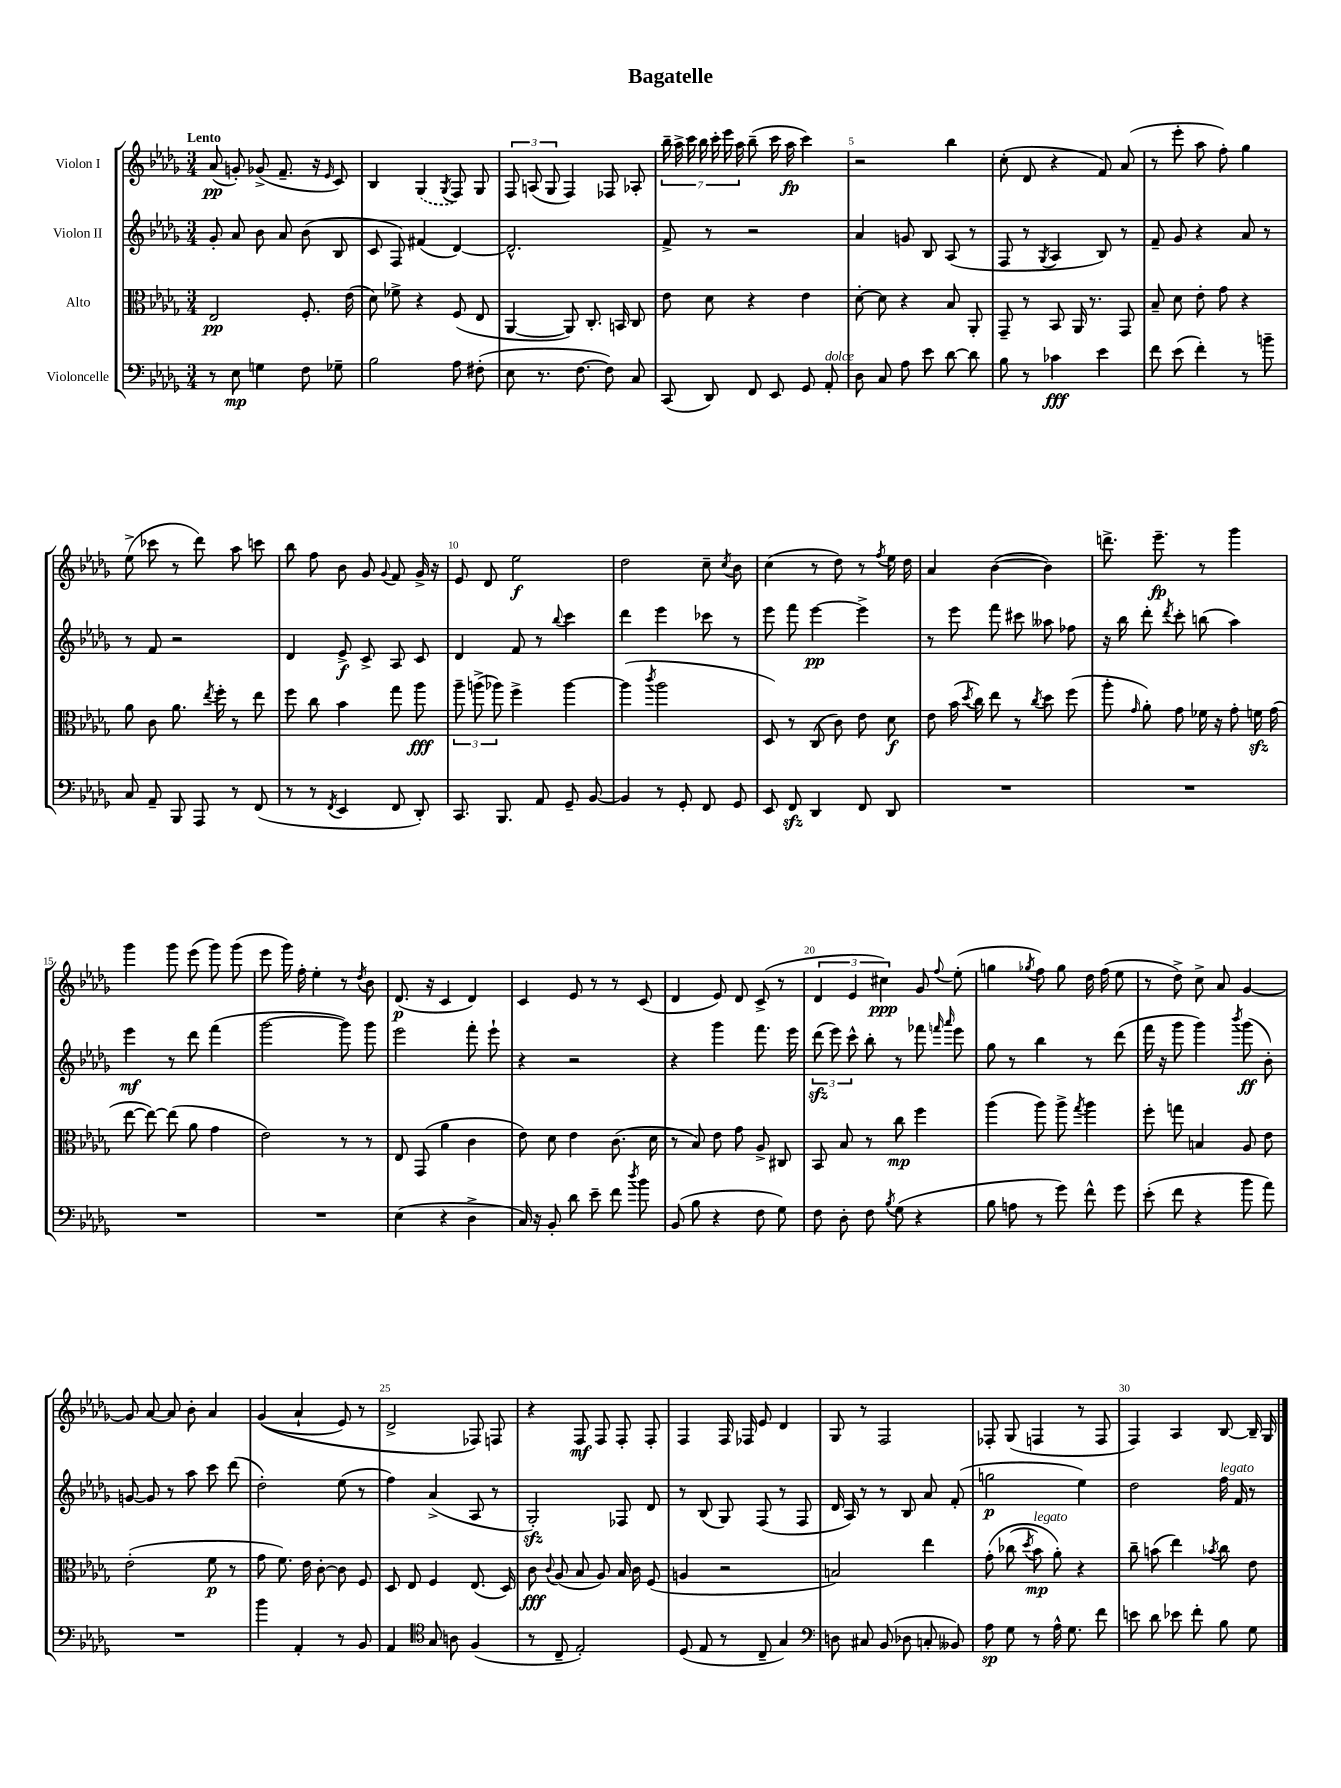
\header { title = "Bagatelle" }
<<
\new StaffGroup <<
\new Staff = "s0" \with { instrumentName = "Violon I" } {
    \clef treble \key des \major \numericTimeSignature \time 3/4 \tempo "Lento"
    \autoBeamOff aes'8\pp( g'8-.) ges'8->( f'8.-- r16 \grace { ees'16 } c'8) |
    bes4 \once \slurDashed ges4( \acciaccatura { ges8 } f8) ges8 |
    \tuplet 3/2 { f8 a8( ges8 } f4) fes8 aes8-. |
    \tuplet 7/4 { bes''16-- aes''16-> c'''16 bes''16 c'''16-. ees'''16 aes''16 } bes''8--( c'''16 aes''16\fp c'''4) |
    r2 bes''4 |
    c''8-.( des'8 r4 f'8) aes'8( |
    r8 ees'''8-. aes''8 f''8-.) ges''4 |
    ees''8->( ces'''8 r8 des'''8) aes''8 c'''8 |
    bes''8 f''8 bes'8 ges'8 \appoggiatura { ges'8 } f'8 ges'16-> r16 |
    ees'8 des'8 ees''2\f |
    des''2 c''8-- \acciaccatura { c''8 } bes'8 |
    c''4( r8 des''8) r8 \acciaccatura { f''8 } ees''16 des''16 |
    aes'4 bes'4~( bes'4) |
    d'''8.-> ees'''8.--\fp r8 ges'''4 |
    ges'''4 ges'''8 ees'''8( ges'''8) ges'''8( |
    ees'''8 ges'''16) f''16-. ees''4-. r8 \acciaccatura { des''8 } bes'8 |
    des'8.\p( r16 c'4 des'4) |
    c'4 ees'8 r8 r8 c'8( |
    des'4 ees'8) des'8 c'8->( r8 |
    \tuplet 3/2 { des'4 ees'4 cis''4\ppp) } ges'8 \appoggiatura { f''8 } ees''8-.( |
    g''4 \acciaccatura { ges''8 } f''8) ges''8 des''16 f''16( ees''8 |
    r8 des''8->) c''8-> aes'8 ges'4~ |
    ges'8 aes'8~ aes'8 bes'8-. aes'4 |
    ges'4(\( aes'4-! ees'8) r8 |
    des'2-> fes8\) f8 |
    r4 f8\mf f8 f8-. f8-. |
    f4 f16 fes16 ees'8 des'4 |
    ges8 r8 f2 |
    fes8-. ges8( f4 r8 f8 |
    f4) aes4 bes8~ bes16-- ges16 \bar "|." |
}
\new Staff = "s1" \with { instrumentName = "Violon II" } {
    \clef treble \key des \major \numericTimeSignature \time 3/4
    \autoBeamOff ges'8-. aes'8 bes'8 aes'8 bes'8( bes8 |
    c'8 f8) fis'4( des'4~) |
    des'2.-^ |
    f'8-> r8 r2 |
    aes'4 g'8 bes8 aes8( r8 |
    f8 r8 \acciaccatura { ges8 } aes4 bes8) r8 |
    f'8-- ges'8 r4 aes'8 r8 |
    r8 f'8 r2 |
    des'4 ees'8->\f c'8-> aes8 c'8 |
    des'4 f'8 r8 \appoggiatura { bes''8 } c'''4 |
    des'''4 ees'''4 ces'''8 r8 |
    ees'''8 f'''8 ees'''4~\pp ees'''4-> |
    r8 ees'''8 f'''8 cis'''8 aeses''8 fes''8 |
    r16 bes''16 des'''8-. \acciaccatura { des'''8 } c'''8-. b''8( aes''4) |
    ees'''4\mf r8 des'''8 f'''4( |
    ges'''2~ ges'''8) ges'''8 |
    ees'''2 f'''8-. ees'''8-! |
    r4 r2 |
    r4 ges'''4 f'''8. ees'''16 |
    \tuplet 3/2 { des'''8\sfz( ees'''8) c'''8-^ } bes''8-. r8 fes'''8 \grace { f'''16 aes'''16 } ees'''8 |
    ges''8 r8 bes''4 r8 des'''8( |
    f'''16 r16 ges'''8 ges'''4) \acciaccatura { bes'''8 } ges'''8\ff( bes'8-.) |
    g'8~ g'8 r8 aes''8 c'''8 des'''8( |
    des''2-.) ees''8( r8 |
    f''4) aes'4->( aes8 r8 |
    ges2-.\sfz) fes8 des'8 |
    r8 bes8( ges8) f8( r8 f8 |
    des'16 aes16) r8 r8 bes8 aes'8 f'8-.( |
    g''2\p ees''4) |
    des''2 f''16^\markup { \italic "legato" } f'16 r8 \bar "|." |
}
\new Staff = "s2" \with { instrumentName = "Alto" } {
    \clef alto \key des \major \numericTimeSignature \time 3/4
    \autoBeamOff ees2\pp f8.-. ees'16( |
    des'8) fes'8-> r4 f8( ees8 |
    aes,4~ aes,8) c8.-. b,16 c8 |
    ees'8 des'8 r4 ees'4 |
    des'8~-. des'8 r4 bes8 aes,8-. |
    ges,8-- r8 bes,8 aes,16 r8. ges,8 |
    bes8-- des'8 ees'8-. ges'8 r4 |
    aes'8 c'8 aes'8. \acciaccatura { ees''8 } f''16-. r8 ees''8 |
    f''8 c''8 bes'4 ges''8 aes''8\fff |
    \tuplet 3/2 { aes''8-- a''8->( aes''8) } f''4-> aes''4~ |
    aes''4( \acciaccatura { c'''8 } aes''2 |
    des8) r8 c8( c'8) ees'8 des'8\f |
    ees'8 bes'16( \acciaccatura { des''8 } c''16) ees''8 r8 \acciaccatura { c''8 } des''8 f''8( |
    aes''8-. \grace { ges'16 } aes'8-.) ges'8 fes'16 r16 ges'8-. f'16\sfz ges'16( |
    ees''8~ ees''8~) ees''8( aes'8 ges'4 |
    ees'2) r8 r8 |
    ees8 ges,8( aes'4 c'4 |
    ees'8) des'8 ees'4 c'8.( des'16 |
    r8 bes8) ees'8 ges'8 aes8-> cis8 |
    bes,8 bes8 r8 c''8\mp f''4 |
    aes''4( aes''8) aes''8-> \acciaccatura { ges''8 } aes''4 |
    f''8-. g''8 b4 aes8 ees'8 |
    ees'2-.( f'8\p r8 |
    ges'8 f'8.) ees'16 c'8~-. c'8 f8 |
    des8 ees8 f4 ees8.( des16) |
    c'8\fff \appoggiatura { c'8 } aes8( bes8 aes8) bes16 c'16 f8( |
    a4 r2 |
    b2) ees''4 |
    ges'8-.\( ces''8( \acciaccatura { des''8 } bes'8\mp^\markup { \italic "legato" }) aes'8-.\) r4 |
    c''8-- b'8( ees''4) \acciaccatura { bes'8 } c''8 ees'8 \bar "|." |
}
\new Staff = "s3" \with { instrumentName = "Violoncelle" } {
    \clef bass \key des \major \numericTimeSignature \time 3/4
    \autoBeamOff r8 ees8\mp g4 f8 ges8-- |
    bes2 aes8 fis8-.( |
    ees8 r8. f8.~ f8) c8 |
    c,8( des,8) f,8 ees,8 ges,8 aes,8-.^\markup { \italic "dolce" } |
    des8 c8 aes8 ees'8 des'8~ des'8 |
    bes8 r8 ces'4\fff ees'4 |
    f'8 ees'8( f'4-.) r8 b'8-- |
    c8 aes,8-- bes,,8 aes,,8 r8 f,8( |
    r8 r8 \acciaccatura { f,8 } ees,4 f,8 des,8-.) |
    c,8. bes,,8. aes,8 ges,8-- bes,8~ |
    bes,4 r8 ges,8-. f,8 ges,8 |
    ees,8 f,8\sfz des,4 f,8 des,8 |
    R2. |
    R2. |
    R2. |
    R2. |
    ees4( r4 des4-> |
    c16) r16 bes,8-. des'8 ees'8-- f'8 \acciaccatura { des''8 } bes'8 |
    bes,8( bes8 r4 f8 ges8) |
    f8 des8-. f8 \acciaccatura { bes8 } ges8( r4 |
    bes8 a8 r8 ges'8) f'8-^ ges'8 |
    ees'8-.( f'8 r4 bes'8 aes'8) |
    R2. |
    bes'4 aes,4-. r8 bes,8 |
    aes,4 \clef tenor ges8 a8 f4( |
    r8 c8-- ees2-.) |
    des8( ees8 r8 c8-- ges4) |
    \clef bass d8 cis8 bes,8( des8 c8-. beses,8) |
    aes8\sp ges8 r8 aes16-^ ges8. f'8 |
    e'8 des'8 ees'8 f'8-. bes8 ges8 \bar "|." |
}
>>
>>
\layout { \context { \Score \override BarNumber.break-visibility = ##(#f #t #t) barNumberVisibility = #(every-nth-bar-number-visible 5) } }
